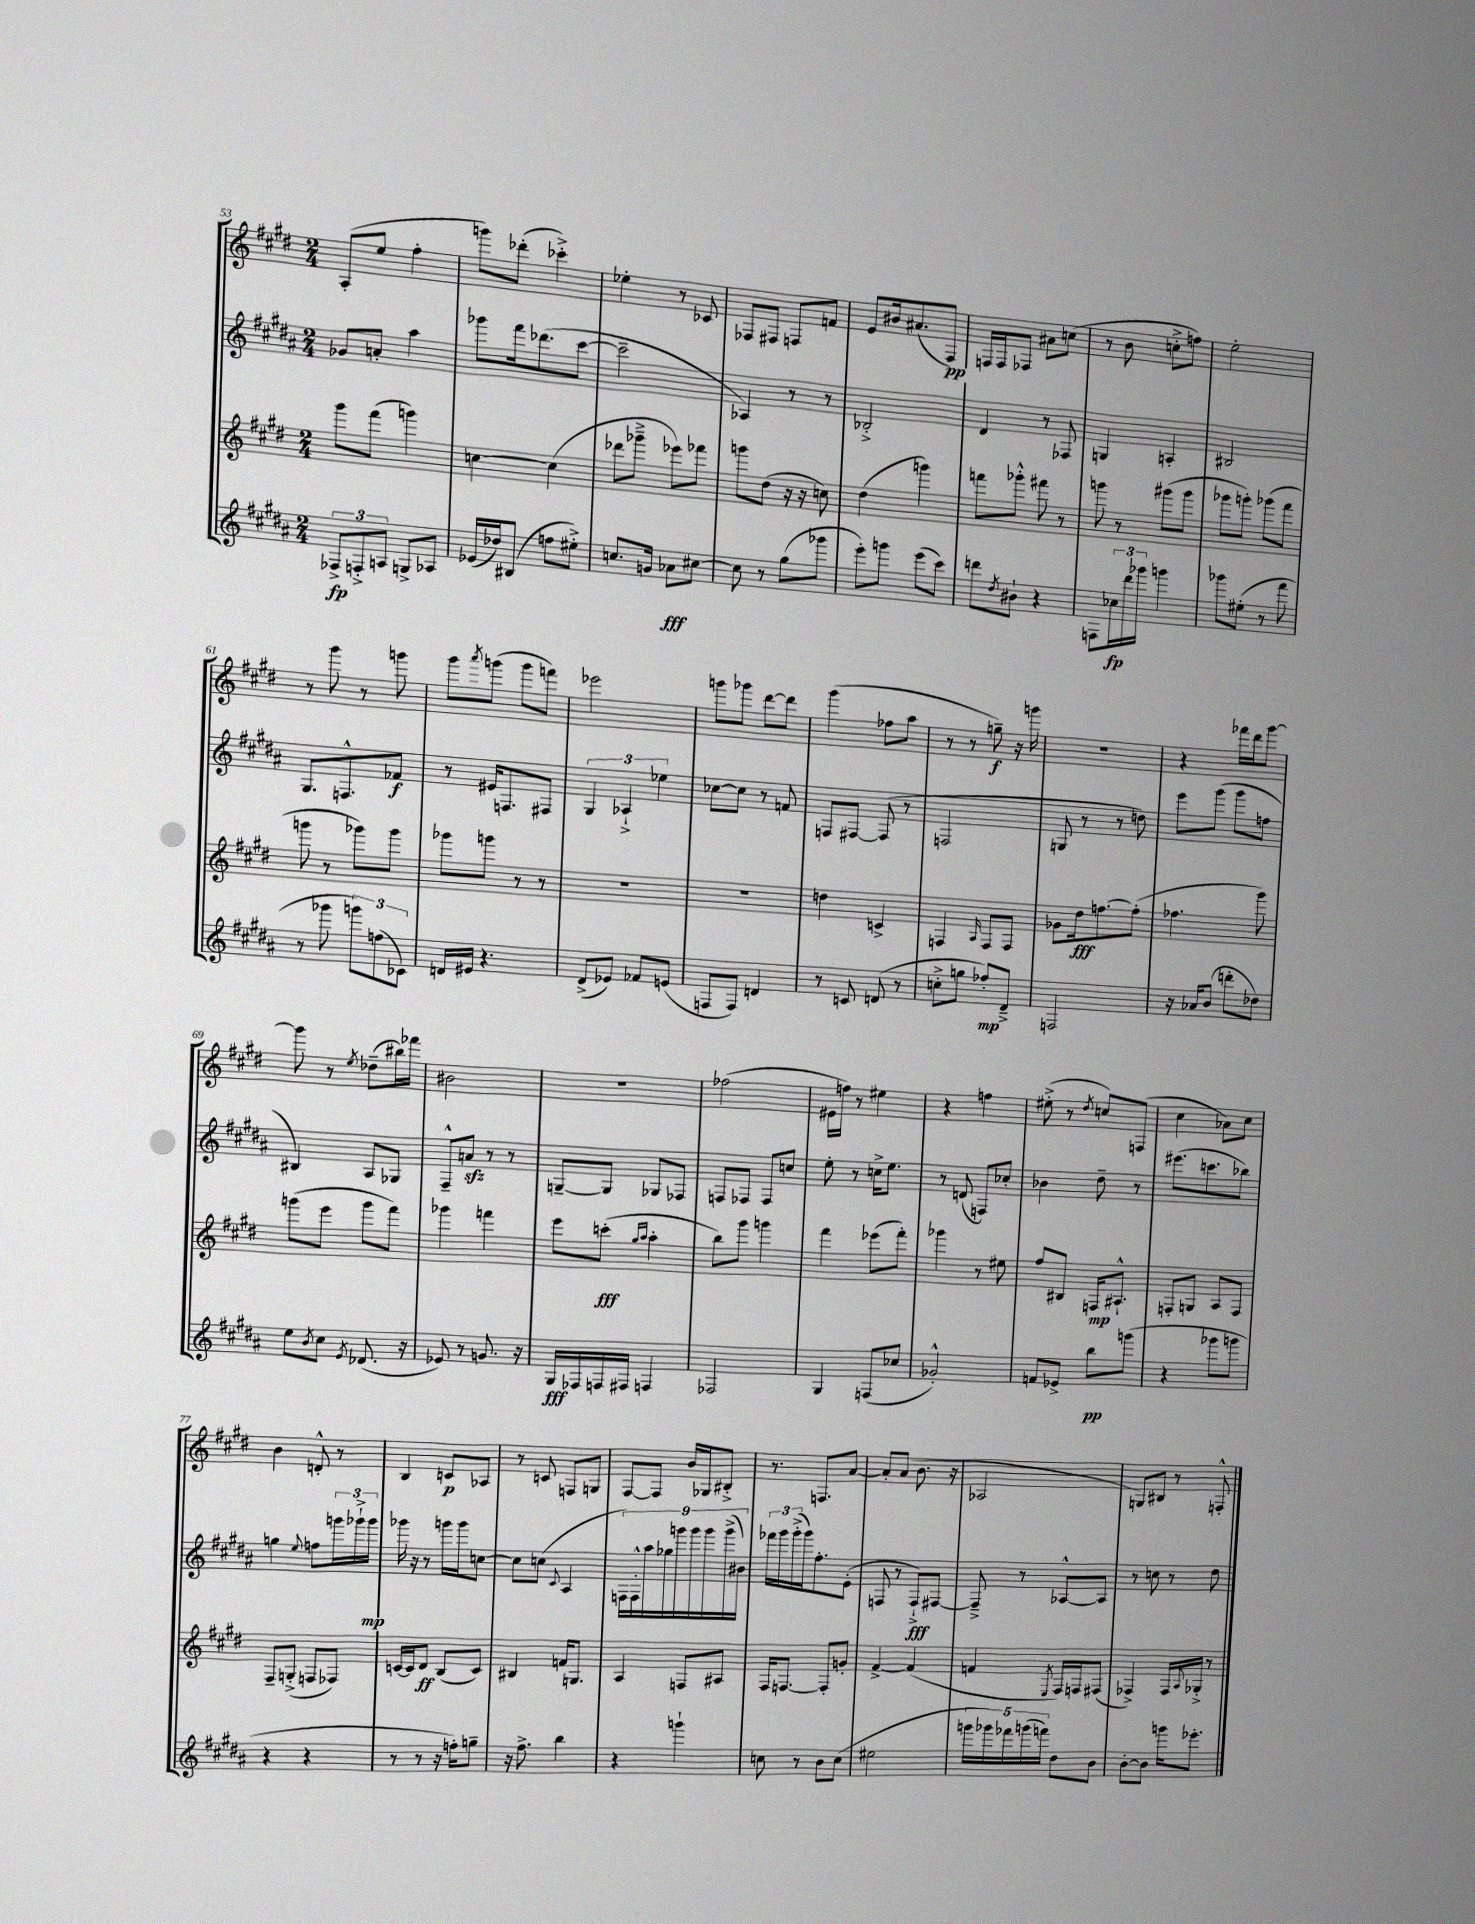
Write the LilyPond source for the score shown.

<<
\new StaffGroup <<
\new Staff = "s0" {
    \clef treble \key e \major \numericTimeSignature \time 2/4
    a8-.( e''8 fis''4-. |
    g'''8) des'''8-.( ces'''4-.->) |
    ees''4-. r8 ces'8 |
    fes8 fis8 f8 f'8 |
    e'8 bis'16 ais'8.( fis8\pp) |
    f16 f16 fes8 ais'8 c''8( |
    r8 b'8 c''8-.-> f''8) |
    e''2-. |
    r8 gis'''8 r8 g'''8 |
    gis'''8 \acciaccatura { a'''8 } g'''8( g'''8 f'''8) |
    ees'''2 |
    g'''8 ges'''8 dis'''8~ dis'''8 |
    gis'''4( fes''8 a''8 |
    r8 r8 g''8--\f) r16 g'''16 |
    R2 |
    r4 fes'''16 dis'''16 gis'''8~ |
    gis'''8 r8 \acciaccatura { e''8 } des''8--( bis''16) fes'''16 |
    bis'2 |
    r2 |
    fes''2( |
    eis'16 f''16) r8 eis''4 |
    r4 f''4 |
    eis''8-.->( r8 \acciaccatura { dis''8 } c''8) f8( |
    cis''4 aes'8) cis''8 |
    b'4 d'8-.-^ r8 |
    b4 c'8\p aes8 |
    r8 c'8 f8 g8 |
    fis8~ fis8 b'16 ges16 bis8-.-> |
    r8. f8. a'8~ |
    a'8-. a'8( b'8. r16 |
    aes2 |
    g8) bis8 r8 f8-.-^ \bar "|." |
}
\new Staff = "s1" {
    \clef treble \key b \major \numericTimeSignature \time 2/4
    ges'8 a'8-. ais''4 |
    ges'''8 fis'''16 des'''8.( cis'''8~ |
    cis'''2-- |
    aes4) r8 r8 |
    bes2-.-> |
    dis'4 r8 fes8 |
    g4 a4-. |
    bis2 |
    gis8. f8.-^ fes'8\f |
    r8 eis'16 f8. fis8 |
    \tuplet 3/2 { gis4 aes4-!-> ees''4 } |
    ces''8~ ces''8 r8 f'8 |
    f8 fis8~ fis8( r8 |
    f2 |
    g8 r8 r8 d''8) |
    e'''8 gis'''8( gis'''8 f''8 |
    bis4) ais8 ges8 |
    fis8---^ a'8\sfz r8 r8 |
    g8~-- g8 ges8 fes8 |
    f8 fes8 fes8 c''8 |
    e''8-. r8 c''16-> e''8. |
    r8 d'8( f8) ces''8-. |
    bes'4 dis''8-- r8 |
    eis'''8.( c'''8. bes''8) |
    g''4 \appoggiatura { e''8 } f''8 \tuplet 3/2 { g'''16 ges'''16-!-> ges'''16\mp } |
    ges'''16 r16 r8 g'''16 g'''16 c''8~ |
    c''8 c''8( \appoggiatura { cis'8 } ais4 |
    \tuplet 9/8 { f16) f16-.-^ ais''16 ges''16 g'''16 g'''16 g'''16 g'''16->( bis'16) } |
    \tuplet 3/2 { fes'''16 gis'''16 gis'''16-.->( } gis'''16) fis''8.-. e'8-.( |
    f8 r8 f8-!->\fff) fis8~ |
    fis8---> r8 aes8~-^ aes8 |
    r8 c''8 r8 dis''8 \bar "|." |
}
\new Staff = "s2" {
    \clef treble \key e \major \numericTimeSignature \time 2/4
    gis'''8 fis'''8( g'''4) |
    c''4~ c''4( |
    des'''8 ges'''8---> ees'''8) fes'''8 |
    g'''8 dis''8( r16 r16 c''8) |
    dis''4( g'''4) |
    f'''8 ges'''8-.-^ fis'''8 r8 |
    g'''8 r8 gis'''8( gis'''8 |
    ges'''8 g'''8-.) ges'''8( fis'''8 |
    g'''8 r8 ges'''8) ges'''8 |
    ges'''8 g'''8 r8 r8 |
    R2 |
    R2 |
    d''4 c'4-> |
    f4 \grace { a16 } f8 f8 |
    ges'8 dis''16\fff f''8.~ f''8-.( |
    fes''4. gis'''8) |
    g'''8( e'''8 g'''8 fis'''8) |
    ges'''4 f'''4 |
    e'''8 c'''8-.\fff( \grace { gis''16 a''16 } a''4-. |
    b''8) gis'''8 g'''4 |
    fis'''4 ees'''8( fis'''8-.) |
    ges'''4 r8 eis''8 |
    fis''8 bis8 f16\mp ais8.-!-^ |
    f8-. g8 a8 f8 |
    fis8-- g8-.->( f8 fes8) |
    c'16~ c'16 dis'8\ff b8( c'8) |
    bis4 f'16 g8. |
    a4 f8 ais8 |
    fis16 f8.~ f8-. g'8-. |
    fis'4~-> fis'4( |
    f'4 \acciaccatura { e8 } fis16) f16 fis8( |
    fes4->) fes16 \appoggiatura { a8 } ges16-.-> r8 \bar "|." |
}
\new Staff = "s3" {
    \clef treble \key b \major \numericTimeSignature \time 2/4
    \tuplet 3/2 { fes8->\fp f8-.-> a8 } g8-> aes8 |
    ees'16( des''16) bis8( f''8 eis''8-.->) |
    c''8. g'16 aes'8\fff cis''8~ |
    cis''8 r8 gis''8( ges'''8 |
    e'''8-.) g'''8 e'''8( cis'''8) |
    d'''8 \acciaccatura { dis''8 } bis'8-! r4 |
    f8 \tuplet 3/2 { ces''16\fp dis'''16 ges'''16 } g'''4 |
    ges'''8 eis''8-.( r8 fis'''8 |
    r8 ges'''8 \tuplet 3/2 { g'''8) f''8( ces'8) } |
    d'16 eis'16 r4. |
    dis'8->( ees'8) fes'8 e'8( |
    f8 f8) d'4 |
    r8 c'8 d'8( r8 |
    c''8-.-> g''8 fes''8-.\mp) dis'8---> |
    f2 |
    r16 aes'16 b'8( d'''8-. des''8) |
    e''8 \acciaccatura { b'8 } cis''8 \acciaccatura { e'8 } des'8.( r16 |
    ees'8) r8 g'8. r16 |
    gis16\fff fes16 f16 fis16 f4 |
    fes2 |
    gis4 f8( ces''8 |
    ges'2-.-^) |
    f'8 ees'8-> b''8\pp g'''8( |
    r4 ges'''8 g'''8 |
    r4 r4 |
    r8 r8 r16 f''16-.) g''8-- |
    r16 fis''8.-> b''4 |
    r4 g'''4-! |
    c''8 r8 b'8 c''8( |
    eis''2 |
    \tuplet 5/4 { g'''16 ges'''16) fes'''16 g'''16( f'''16) } dis''8 b'8 |
    b'8~-. b'8 g'''16 ees'''8.-. \bar "|." |
}
>>
>>
\layout { \context { \Score currentBarNumber = #53 } }
